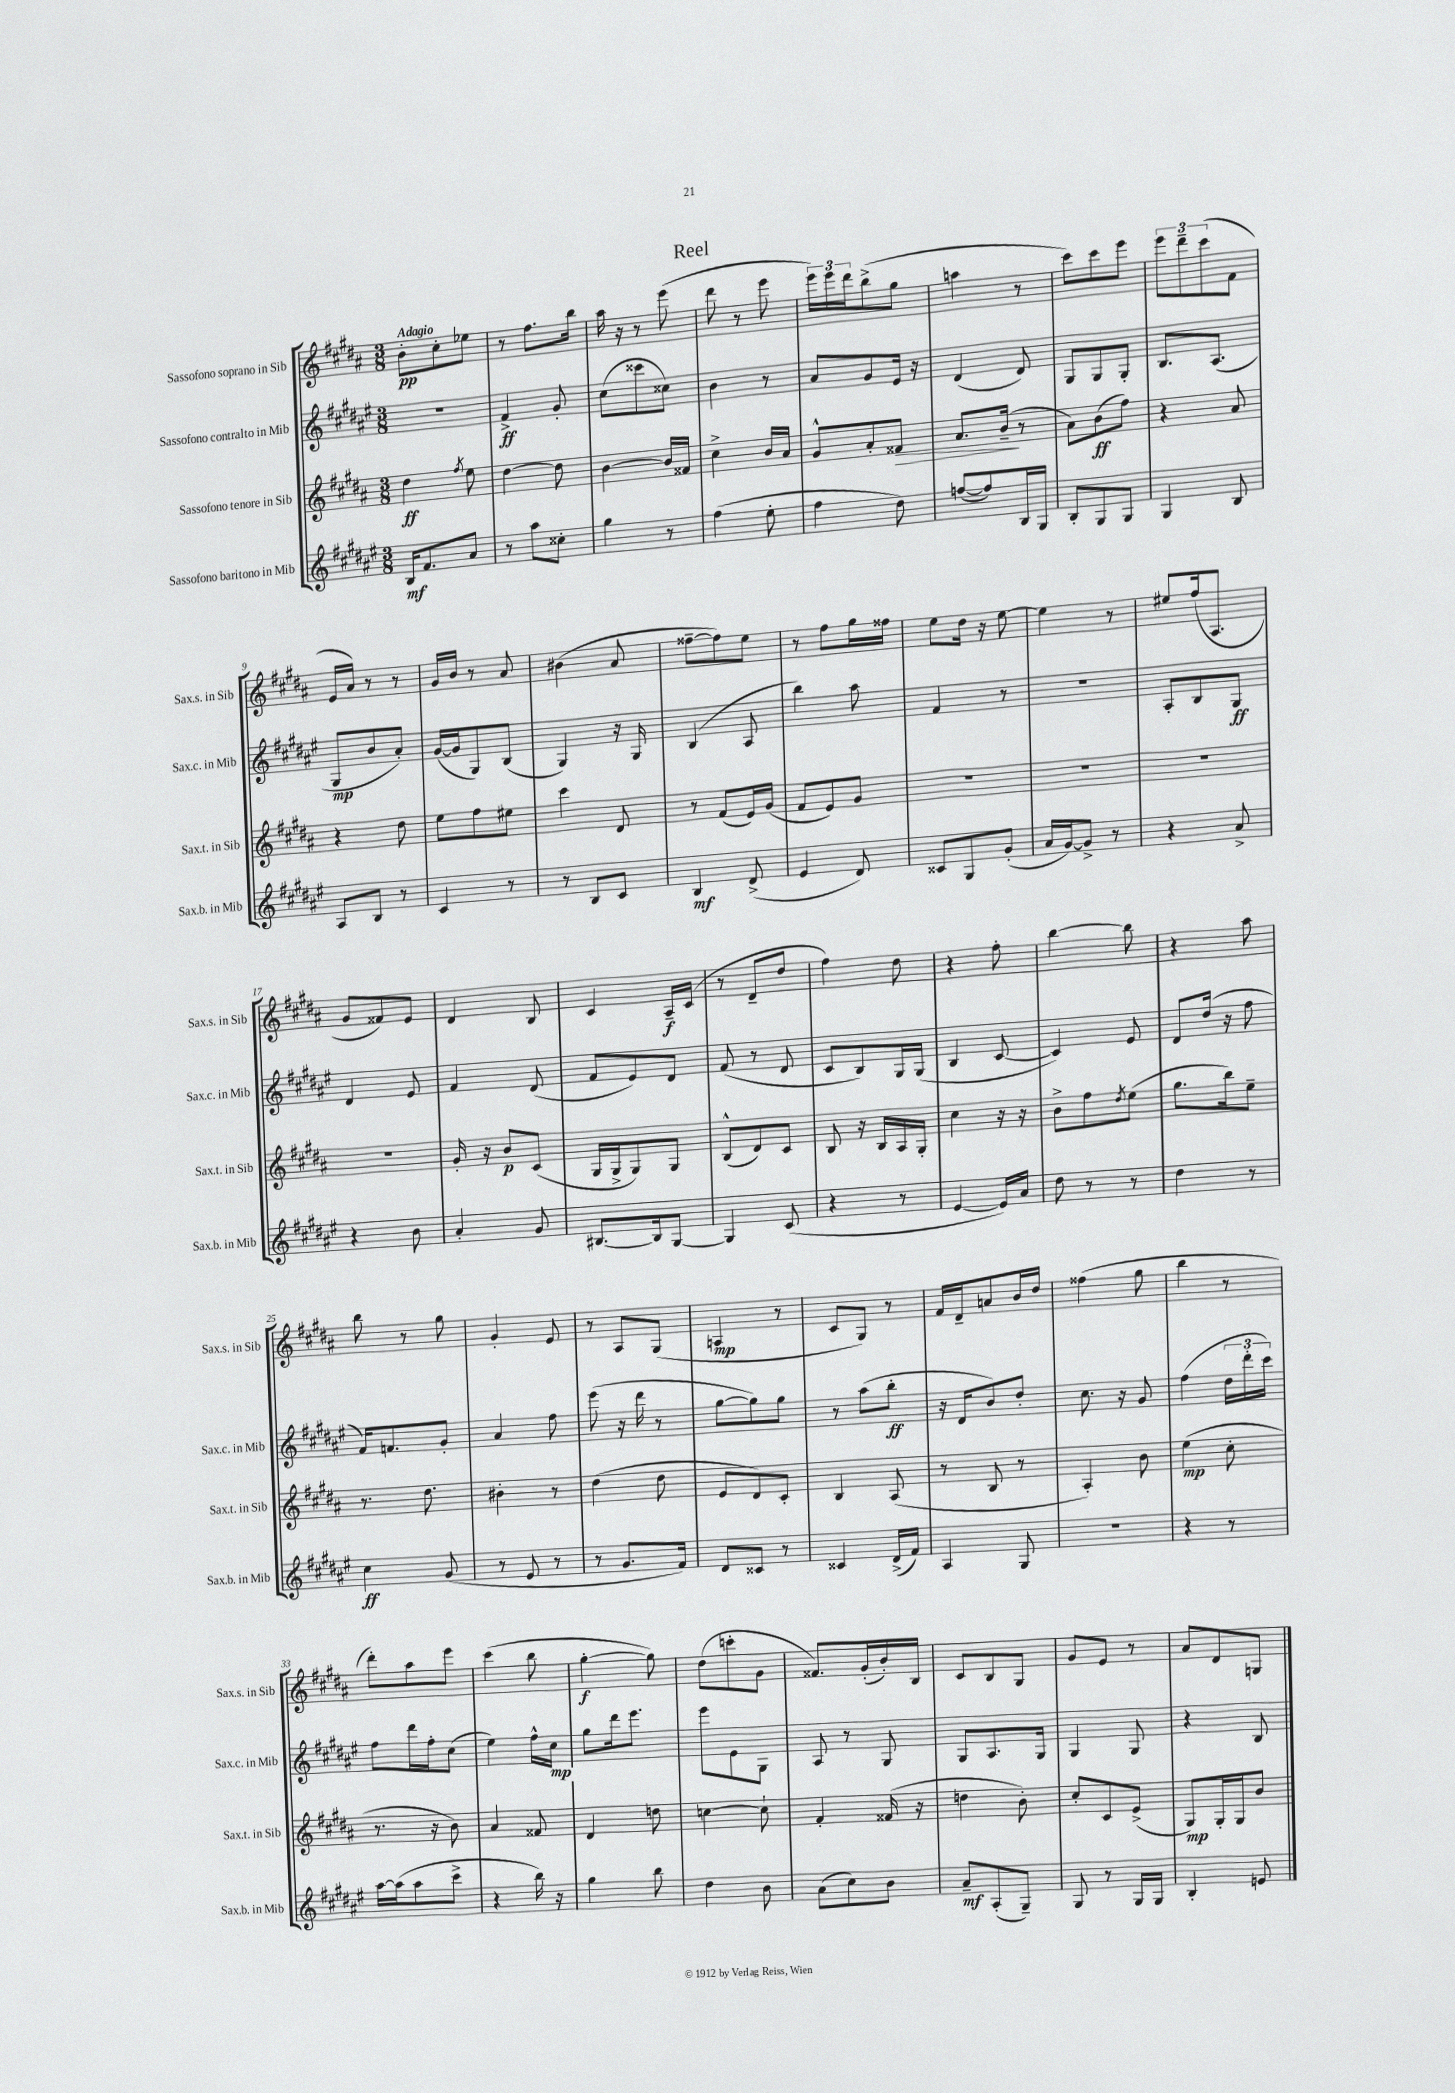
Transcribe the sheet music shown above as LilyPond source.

\header { title = "Reel" }
<<
\new StaffGroup <<
\new Staff = "s0" \with { instrumentName = "Sassofono soprano in Sib" shortInstrumentName = "Sax.s. in Sib" } {
    \clef treble \key b \major \numericTimeSignature \time 3/8 \tempo "Adagio"
    b'8-.\pp cis''8-. ees''8 |
    r8 fis''8. b''16 |
    ais''16 r16 r8 e'''8( |
    dis'''8 r8 e'''8 |
    \tuplet 3/2 { e'''16) e'''16 dis'''16 } b''8->( gis''8 |
    a''4 r8 |
    cis'''8) cis'''8 e'''8 |
    \tuplet 3/2 { e'''8 dis'''8-- cis'''8( } fis'8 |
    e'16 ais'16) r8 r8 |
    gis'16 b'16 r8 ais'8 |
    bis'4( ais'8 |
    fisis''8~-- fisis''8) e''8 |
    r8 fis''8 gis''16 fisis''16 |
    e''8 dis''16 r16 e''8~ |
    e''4 r8 |
    eis''8 fis''16( ais8. |
    gis'8 fisis'8) e'8 |
    dis'4 b8 |
    cis'4 ais16--\f cis'16( |
    r8 dis'8-- dis''8 |
    fis''4) dis''8 |
    r4 fis''8-. |
    b''4~ b''8 |
    r4 ais''8 |
    b''8 r8 gis''8 |
    gis'4-. e'8 |
    r8 ais8 gis8( |
    a4\mp r8 |
    cis'8 gis8) r8 |
    fis'16 dis'16-- a'8 b'16 dis''16 |
    fisis''4( gis''8 |
    b''4 r8 |
    dis'''8-.) ais''8 e'''8 |
    cis'''4( b''8 |
    gis''4~-.\f gis''8) |
    dis''8( c'''8-. gis'8 |
    fisis'8.) gis'16-.( b'16-.) b16 |
    cis'8 b8 gis8 |
    gis'8 e'8 r8 |
    ais'8 dis'8 g8 \bar "|." |
}
\new Staff = "s1" \with { instrumentName = "Sassofono contralto in Mib" shortInstrumentName = "Sax.c. in Mib" } {
    \clef treble \key fis \major \numericTimeSignature \time 3/8
    R4. |
    fis'4->\ff gis'8-. |
    cis''8( cisis'''8 cisis''8) |
    b'4 r8 |
    ais'8 gis'8 eis'16 r16 |
    dis'4( dis'8) |
    gis8 gis8 gis8-. |
    b8. ais8.( |
    gis8\mp b'8 ais'8-.) |
    gis'16~( gis'16 gis8) b8( |
    gis4) r16 gis16 |
    b4( ais8 |
    b''4) ais''8 |
    fis'4 r8 |
    r4. |
    ais8-. b8 gis8\ff |
    dis'4 eis'8 |
    fis'4 dis'8( |
    fis'8 eis'8) dis'8 |
    fis'8( r8 dis'8 |
    cis'8 b8) gis16 gis16( |
    b4 cis'8~ |
    cis'4) eis'8 |
    dis'8 dis''16( r16 fis''8 |
    fis'16) f'8. gis'8-. |
    ais'4 fis''8 |
    eis'''8( r16 dis'''16 r8 |
    gis''8~ gis''8) gis''8 |
    r8 ais''8( b''8-.\ff |
    r16 dis'16 b'8) dis''8-. |
    cis''8. r16 gis'8 |
    fis''4( \tuplet 3/2 { dis''16 dis'''16-. cis'''16) } |
    fis''8 dis'''16 fis''16-. cis''8( |
    eis''4) fis''16-^ cis''16\mp |
    gis''8 dis'''16 eis'''8. |
    eis'''8 eis'8 gis8 |
    ais8 r8 gis8 |
    gis8 ais8. gis16 |
    gis4 gis8 |
    r4 b8 \bar "|." |
}
\new Staff = "s2" \with { instrumentName = "Sassofono tenore in Sib" shortInstrumentName = "Sax.t. in Sib" } {
    \clef treble \key b \major \numericTimeSignature \time 3/8
    dis''4\ff \acciaccatura { fis''8 } e''8 |
    dis''4~ dis''8 |
    b'4~ b'16 fisis'16 |
    cis''4-> b'16 ais'16 |
    gis'8-^ ais'8-. fisis'8\> |
    ais'8. b'16--\!( r8 |
    ais'8) b'8\ff( fis''8) |
    r4 ais'8 |
    r4 dis''8 |
    e''8 fis''8 eis''8 |
    cis'''4 dis'8 |
    r8 fis'8( e'16) gis'16( |
    fis'8 e'8) gis'8 |
    R4. |
    R4. |
    R4. |
    R4. |
    gis'16-. r16 b'8\p cis'8( |
    gis16 gis16-> gis8) gis8 |
    b8-^( dis'8) cis'8 |
    b8 r16 b16 ais16 gis16-. |
    cis''4 r16 r16 |
    b'8-> fis''8 \acciaccatura { dis''8 } e''8( |
    gis''8. b''16) e''8-- |
    r8. dis''8. |
    bis'4-. r8 |
    dis''4( dis''8 |
    e'8 dis'8) cis'8-. |
    b4 ais8( |
    r8 b8 r8 |
    ais4-.) b'8 |
    e''4\mp( cis''8-. |
    r8. r16 b'8) |
    ais'4 fisis'8 |
    dis'4 d''8 |
    c''4~ c''8-! |
    fis'4-. fisis'16( r16 |
    d''4 b'8-.) |
    cis''8-. cis'8 e'8->( |
    gis8\mp) gis16-. gis16 b'8 \bar "|." |
}
\new Staff = "s3" \with { instrumentName = "Sassofono baritono in Mib" shortInstrumentName = "Sax.b. in Mib" } {
    \clef treble \key fis \major \numericTimeSignature \time 3/8
    b16\mf fis'8. ais'8 |
    r8 ais''8 cisis''8-. |
    gis''4 r8 |
    fis''4( eis''8-. |
    fis''4 dis''8) |
    f''8~( f''8) b16 gis16 |
    b8-. gis8 gis8 |
    gis4 b8 |
    ais8 b8 r8 |
    cis'4 r8 |
    r8 b8 cis'8 |
    b4\mf dis'8->( |
    eis'4 dis'8) |
    cisis'8 gis8 gis'8-.( |
    ais'16 gis'16~) gis'8-> r8 |
    r4 ais'8-> |
    r4 b'8 |
    ais'4-. gis'8 |
    bis8.~ bis16 gis8~ |
    gis4 cis'8( |
    r4 r8 |
    eis'4~ eis'16) ais'16 |
    dis''8 r8 r8 |
    dis''4 r8 |
    cis''4\ff gis'8( |
    r8 eis'8 r8 |
    r8 gis'8. fis'16) |
    dis'8 cisis'8 r8 |
    cisis'4 dis'16->( fis'16) |
    ais4 gis8 |
    R4. |
    r4 r8 |
    ais''16~ ais''16( ais''8 cis'''8-> |
    r4 b''16) r16 |
    gis''4 b''8 |
    dis''4 b'8 |
    ais'8( cis''8) b'8 |
    ais'8--\mf ais8-.( gis8--) |
    gis8 r8 gis16 gis16 |
    b4-. e'8 \bar "|." |
}
>>
>>
